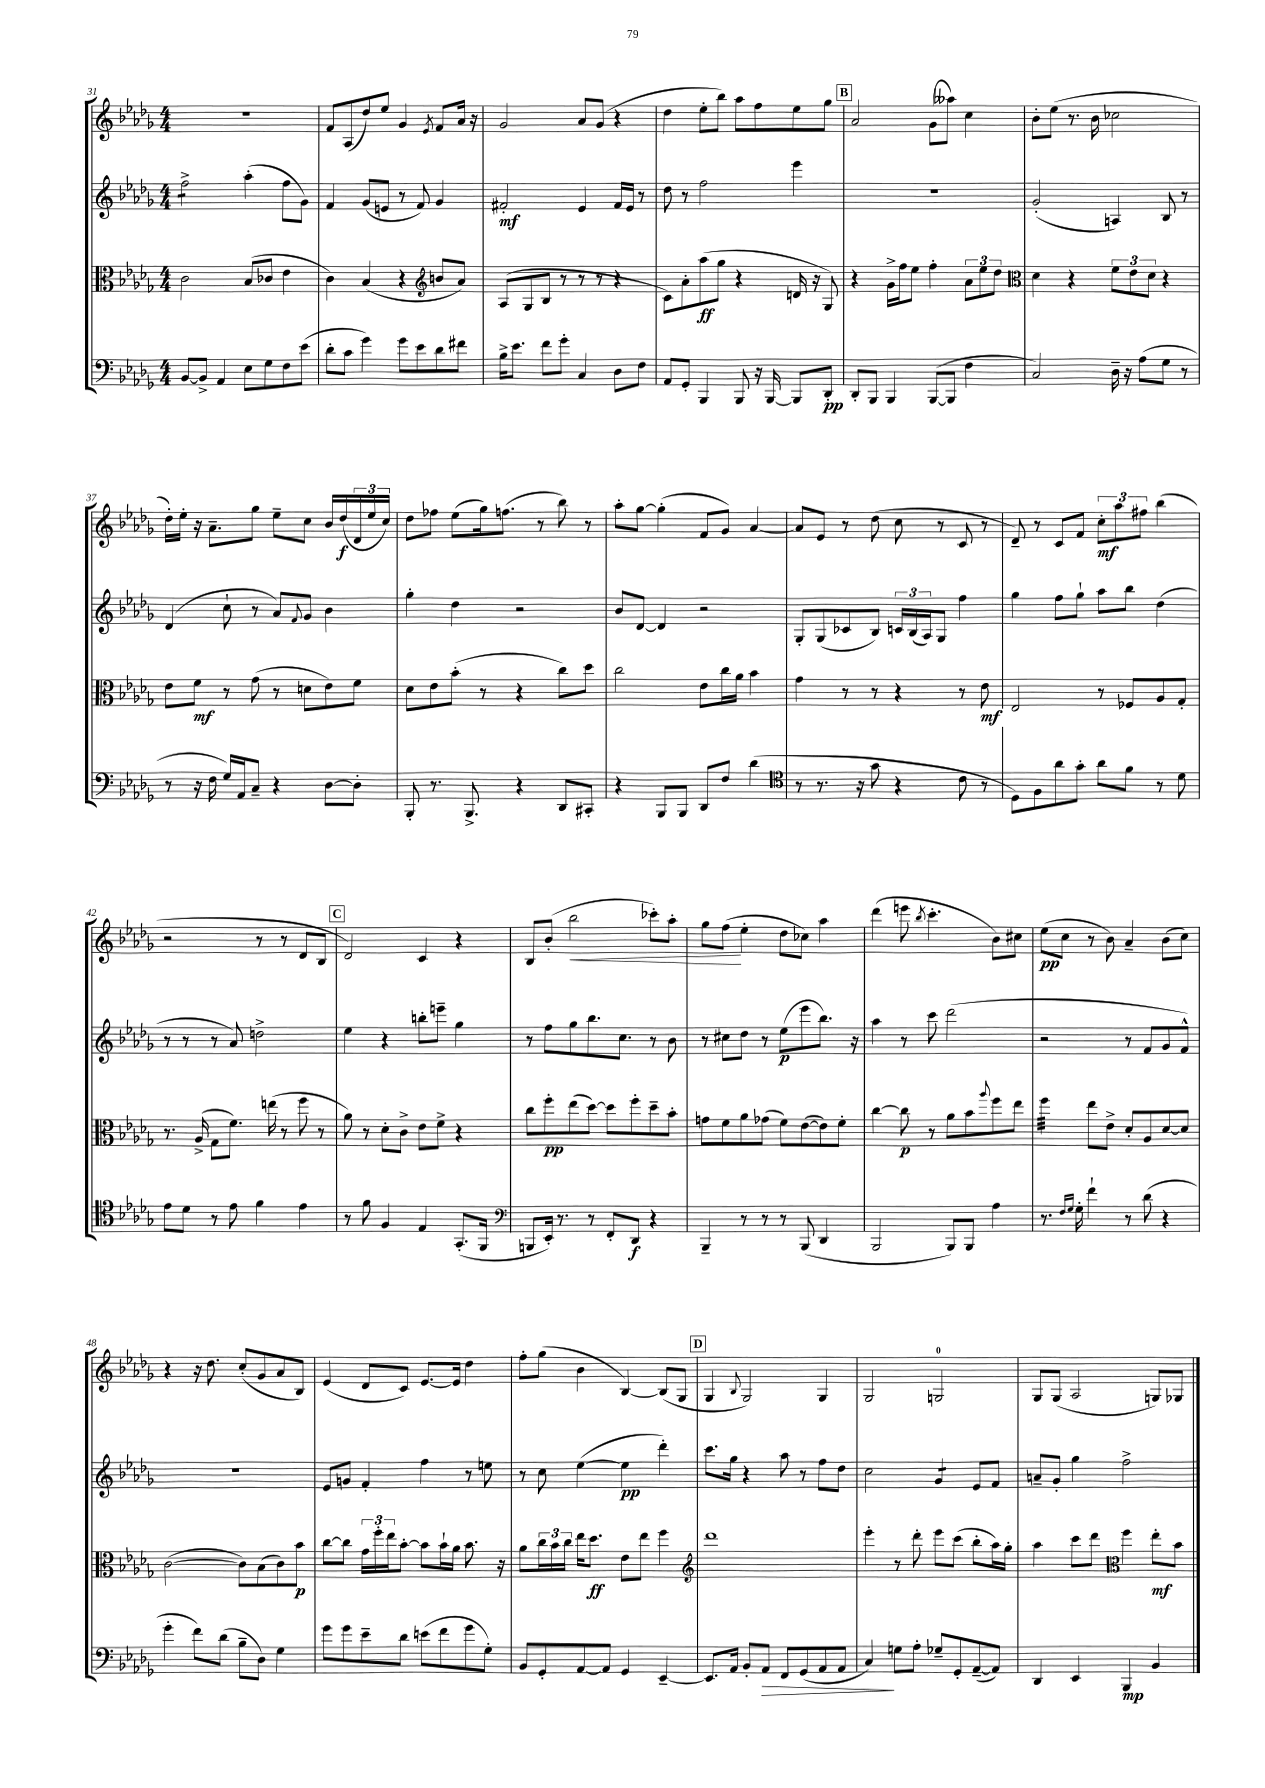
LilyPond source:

<<
\new StaffGroup <<
\new Staff = "s0" {
    \clef treble \key des \major \numericTimeSignature \time 4/4
    R1 |
    f'8 aes8( des''8) ees''8 ges'4 \acciaccatura { ees'8 } f'8 aes'16 r16 |
    ges'2 aes'8 ges'8( r4 |
    des''4 ees''8-. bes''8) aes''8 f''8 ees''8 ges''8 |
    \mark \markup { \box "B" } aes'2 ges'8( aeses''8) c''4 |
    bes'8-. ees''8( r8. bes'16 ces''2 |
    des''16-.) ees''16-. r16 aes'8.-- ges''8 ees''8-- c''8 bes'16 des''16\f( \tuplet 3/2 { des'16 ees''16 c''16) } |
    des''8 fes''8 ees''8( ges''16) f''8.( r8 bes''8) r8 |
    aes''8-. ges''8~ ges''4-.( f'8 ges'8) aes'4~ |
    aes'8 ees'8 r8 des''8( c''8 r8 c'8 r8 |
    des'8--) r8 c'8 f'8 \tuplet 3/2 { c''8-.\mf aes''8 fis''8 } bes''4( |
    r2 r8 r8 des'8 bes8 |
    \mark \markup { \box "C" } des'2) c'4 r4 |
    bes8 bes'8-.( bes''2\< ces'''8-.) aes''8-. |
    ges''8 f''8\!( ees''4-. des''8 ces''8) aes''4 |
    des'''4( e'''8 \acciaccatura { bes''8 } c'''4.-. bes'8) cis''8 |
    ees''8\pp( c''8 r8 bes'8) aes'4-- bes'8( c''8) |
    r4 r16 des''8. c''8-.( ges'8 aes'8 bes8) |
    ees'4( des'8 c'8) ees'8.~ ees'16 des''4 |
    f''8-. ges''8( bes'4 bes4~) bes8( ges8 |
    \mark \markup { \box "D" } ges4 \appoggiatura { bes8 } ges2) ges4 |
    ges2 g2-0 |
    ges8 ges8( aes2 g8) ges8 \bar "|." |
}
\new Staff = "s1" {
    \clef treble \key des \major \numericTimeSignature \time 4/4
    f''2:8-> aes''4-.( f''8 ges'8) |
    f'4 ges'8( e'8 r8 f'8) ges'4 |
    fis'2-.\mf ees'4 fis'16 ees'16 r8 |
    des''8 r8 f''2 ees'''4 |
    \mark \markup { \box "B" } R1 |
    ges'2-.( a4) bes8 r8 |
    des'4( c''8-! r8 aes'8) \appoggiatura { f'8 } ges'8 bes'4 |
    ges''4-. des''4 r2 |
    bes'8 des'8~ des'4 r2 |
    ges8-. ges8( ces'8 bes8) \tuplet 3/2 { c'16 bes16( aes16) } ges8 f''4 |
    ges''4 f''8 ges''8-! aes''8 bes''8 des''4( |
    r8 r8 r8 aes'8) d''2-> |
    \mark \markup { \box "C" } ees''4 r4 b''8-. e'''8-- ges''4 |
    r8 f''8 ges''8 bes''8. c''8. r8 bes'8 |
    r8 cis''8 des''8 r8 ees''8\p( ees'''8 bes''8.) r16 |
    aes''4 r8 c'''8 des'''2( |
    r2 r8 f'8 ges'8 f'8-^) |
    R1 |
    ees'8 g'8 f'4-. f''4 r8 e''8 |
    r8 c''8 ees''4~( ees''4\pp des'''4-.) |
    \mark \markup { \box "D" } c'''8. ges''16 r4 aes''8 r8 f''8 des''8 |
    c''2 ges'4:8 ees'8 f'8 |
    a'8-- ges'8-. ges''4 f''2-> \bar "|." |
}
\new Staff = "s2" {
    \clef alto \key des \major \numericTimeSignature \time 4/4
    c'2 bes8( ces'8 ees'4 |
    c'4) bes4( r4 \clef treble b'8 aes'8) |
    aes8( ges8 bes8 r8 r8 r8 r4 |
    c'8) aes'8-. aes''8\ff( ges''8 r4 d'16 r16 ges8) |
    \mark \markup { \box "B" } r4 ges'16-> f''16 ees''8 f''4-. \tuplet 3/2 { aes'8 ees''8 des''8 } |
    \clef alto des'4 r4 \tuplet 3/2 { f'8 ees'8 des'8 } r4 |
    ees'8 f'8\mf r8 ges'8( r8 d'8 ees'8) f'8 |
    des'8 ees'8 bes'8-.( r8 r4 c''8) des''8 |
    c''2 ees'8 c''16 aes'16 bes'4 |
    ges'4 r8 r8 r4 r8 ees'8\mf |
    ees2 r8 fes8 aes8 ges8-. |
    r8. aes16->( ges8 f'8.) e''16( r8 f''8 r8 |
    \mark \markup { \box "C" } aes'8) r8 des'8-. c'8-> ees'8 f'8-> r4 |
    c''8 f''8-.\pp ees''8( des''8~) des''8 f''8-. des''8-- bes'8-. |
    g'8 f'8 aes'8 ges'8( f'8) ees'8~( ees'8) f'8-. |
    c''4~ c''8\p r8 aes'8 bes'8 \appoggiatura { aes''8 } f''8 ees''8 |
    f''4:32 ees''8 ees'8-> des'8-. aes8 des'8~ des'8 |
    c'2~( c'8) bes8( c'8) bes'8\p |
    c''8~ c''8 \tuplet 3/2 { ges'16 f''16-. ees''16 } bes'8~-. bes'8 bes'16-! aes'16 bes'8. r16 |
    aes'8 \tuplet 3/2 { c''16 bes'16 c''16 } ees''16 des''8.\ff ees'8 ees''8 f''4 |
    \mark \markup { \box "D" } \clef treble des'''1 |
    ees'''4-. r8 des'''8-. ees'''8 c'''8( bes''8-. aes''16) ges''16-. |
    aes''4 c'''8 des'''8 \clef alto f''4 ees''8-.\mf bes'8 \bar "|." |
}
\new Staff = "s3" {
    \clef bass \key des \major \numericTimeSignature \time 4/4
    bes,8~ bes,8-> aes,4 ees8 ges8 f8 ees'8( |
    des'8-. c'8 ges'4) ges'8 ees'8 des'8 fis'8 |
    bes16-> ees'8. f'8 ges'8-. c4 des8 f8 |
    aes,8 ges,8-. bes,,4 bes,,8 r16 bes,,16~ bes,,8 des,8-.\pp |
    \mark \markup { \box "B" } des,8-. bes,,8 bes,,4 bes,,8~( bes,,8 f4 |
    c2) des16-- r16 aes8( ges8 r8 |
    r8 r16 f16 ges16) aes,16 c8-- r4 des8~ des8-. |
    bes,,8-. r8. bes,,8.-> r4 des,8 cis,8-. |
    r4 bes,,8 bes,,8 des,8 f8 des'4( |
    \clef tenor r8 r8. r16 ges'8 r4 c'8 r8 |
    des8) f8 aes'8 ges'8-. aes'8 f'8 r8 des'8 |
    ees'8 des'8 r8 ees'8 f'4 ees'4 |
    \mark \markup { \box "C" } r8 f'8 f4 ees4 ges,8.-.( f,16 |
    \clef bass b,,8 ees,16-.) r8. r8 f,8-. des,8\f r4 |
    bes,,4-- r8 r8 r8 bes,,8( des,4 |
    bes,,2 bes,,8) bes,,8 aes4 |
    r8. \grace { f16 ges16 } ges16-. f'4-! r8 des'8( r4 |
    ges'4-. f'8) des'8( bes8-- des8) ges4 |
    ges'8 ges'8 ees'8-- des'8 e'8( f'8 ges'8 ges8-.) |
    bes,8 ges,8-. aes,8~ aes,8 ges,4 ees,4~-- |
    \mark \markup { \box "D" } ees,8. aes,16 bes,8-. aes,8\> f,8 ges,8( aes,8 aes,8 |
    c4\!) g8 aes8-. ges8-- ges,8-. aes,8~--( aes,8) |
    des,4 ees,4 bes,,4\mp bes,4 \bar "|." |
}
>>
>>
\layout { \context { \Score currentBarNumber = #31 } }
